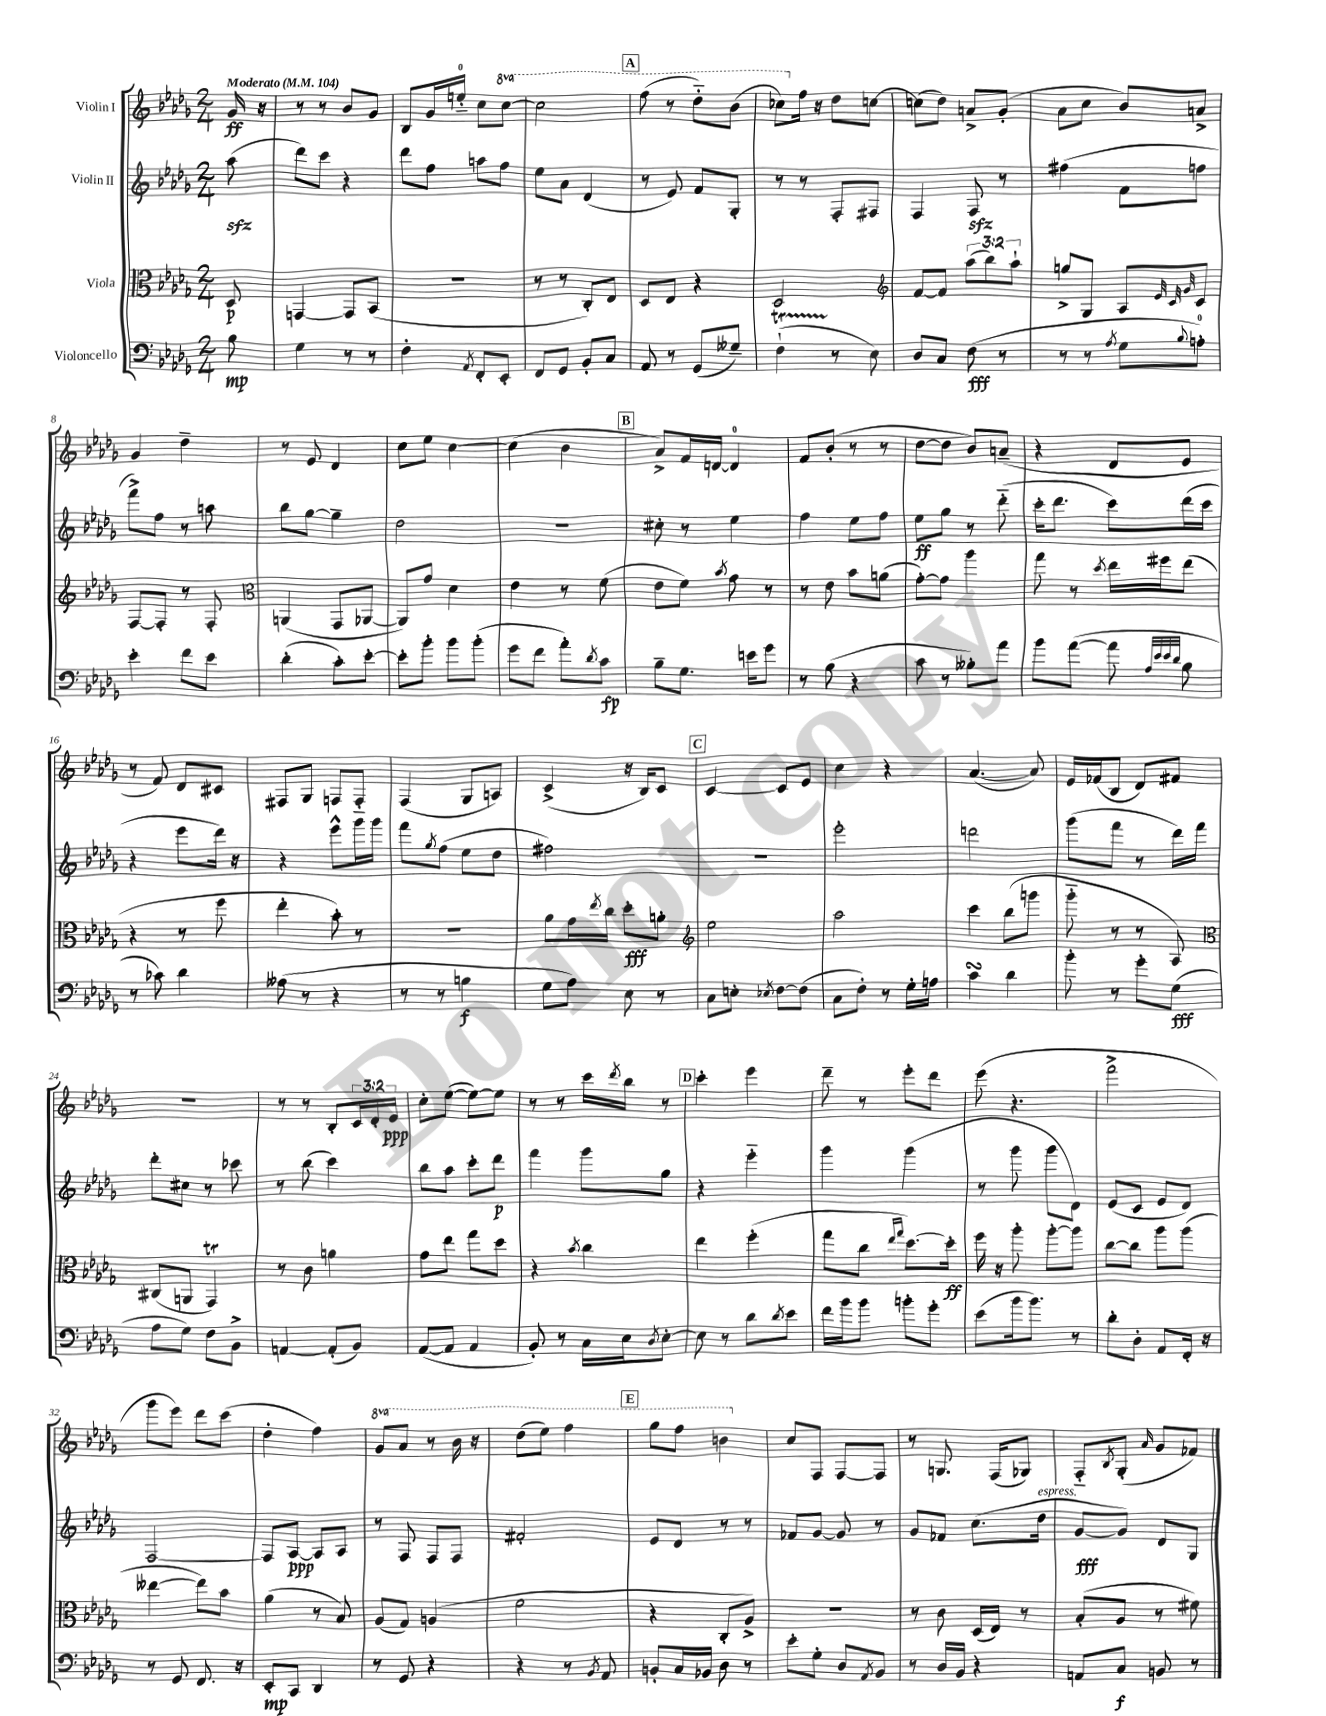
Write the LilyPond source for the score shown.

<<
\new StaffGroup <<
\new Staff = "s0" \with { instrumentName = "Violin I" } {
    \clef treble \key des \major \numericTimeSignature \time 2/4 \override Staff.TupletNumber.text = #tuplet-number::calc-fraction-text \set Staff.ottavationMarkups = #ottavation-simple-ordinals \partial 8 \tempo "Moderato" 4 = 104
    ges'16\ff r16 |
    r8 r8 bes'8 ges'8 |
    bes8 ges'16 e''16-0-_ c''8 \ottava #1 c'''8~ |
    c'''2 |
    \mark \markup { \box "A" } f'''8( r8 des'''8-_) bes''8( |
    ces'''8) \ottava #0 f''16 r16 des''8 c''!8~ |
    c''!8( des''8) a'8-> ges'8-.( |
    aes'8 c''8 bes'8) a'8-> |
    ges'4 des''4-- |
    r8 ees'8 des'4 |
    c''8 ees''8 c''4~ |
    c''4( bes'4 |
    \mark \markup { \box "B" } aes'8->) f'16 d'16~ d'4-0 |
    f'8 bes'8-.( r8 r8 |
    des''8~ des''8 bes'8) a'8--( |
    r4 des'8 ees'8 |
    r8 f'8) des'8 cis'8 |
    fis8 ges8 f8 f8-_ |
    f4( ges8 a8) |
    c'4->( r16 bes16) c'8 |
    \mark \markup { \box "C" } c'4~ c'8 ees'8 |
    c''4 r4 |
    aes'4.~( aes'8) |
    ees'16 fes'16( bes8 des'8) fis'8 |
    r2 |
    r8 r8 bes8-. \tuplet 3/2 { c'16 des'16-. ees'16\ppp } |
    c''8-. ees''8~( ees''8~) ees''8 |
    r8 r8 c'''16 \acciaccatura { des'''8 } bes''16 r8 |
    \mark \markup { \box "D" } c'''4-. ees'''4 |
    des'''8-- r8 ees'''8-. des'''8 |
    ees'''8( r4. |
    f'''2-> |
    ges'''8 ees'''8) des'''8 c'''8( |
    des''4-. f''4) |
    \ottava #1 ges''8 aes''8 r8 bes''16 r16 |
    des'''8( ees'''8) f'''4 |
    \mark \markup { \box "E" } ges'''8 f'''8 b''4 \ottava #0 |
    c''8 f8 f8~ f8 |
    r8 g8. f16( ges8) |
    f8-_ \acciaccatura { bes8 } ges8-.( \grace { aes'16 } ges'8 fes'8) \bar "|." |
}
\new Staff = "s1" \with { instrumentName = "Violin II" } {
    \clef treble \key des \major \numericTimeSignature \time 2/4 \partial 8
    aes''8\sfz( |
    des'''8) c'''8 r4 |
    des'''8 f''8 a''8 f''8 |
    ees''8 aes'8 des'4( |
    \mark \markup { \box "A" } r8 ees'8) f'8 ges8-. |
    r8 r8 f8-. fis8 |
    f4 f8\sfz r8 |
    fis''4( f'8 f''8 |
    f'''8->) f''8 r8 a''8 |
    bes''8 ges''8~ ges''4-- |
    des''2 |
    r2 |
    \mark \markup { \box "B" } cis''8-. r8 ees''4 |
    f''4 ees''8 f''8 |
    ees''8\ff ges''8 r8 des'''8-_( |
    c'''16-. des'''8. c'''8) des'''16( c'''16 |
    r4 ees'''8 des'''16) r16 |
    r4 ees'''8-^ ges'''16 ges'''16 |
    f'''8 \acciaccatura { ges''8 } f''8( ees''8 des''8 |
    fis''2) |
    \mark \markup { \box "C" } R2 |
    ees'''2-. |
    d'''2 |
    ges'''8( f'''8 r8 des'''16) f'''16 |
    des'''8-. cis''8 r8 ces'''8 |
    r8 bes''8( c'''4) |
    bes''8 aes''8 c'''8-. des'''8\p |
    f'''4 ges'''8 ges''8 |
    \mark \markup { \box "D" } r4 ees'''4-_ |
    ges'''4 ges'''4( |
    r8 ges'''8 ges'''8 des'8) |
    ees'8( c'8 ees'8 des'8) |
    f2~ |
    f8 aes8~\ppp aes8 aes8 |
    r8 f8 f8 f8 |
    fis'2-. |
    \mark \markup { \box "E" } ees'8 des'8 r8 r8 |
    fes'8 ges'8~ ges'8 r8 |
    ges'8 fes'8 c''8.( des''16^\markup { \italic "espress." } |
    ges'8~\fff ges'8) des'8 ges8 \bar "|." |
}
\new Staff = "s2" \with { instrumentName = "Viola" } {
    \clef alto \key des \major \numericTimeSignature \time 2/4 \override Staff.TupletNumber.text = #tuplet-number::calc-fraction-text \partial 8
    des8\p |
    g,4~ g,8 bes,8( |
    R2 |
    r8 r8 c8-.) ees8 |
    \mark \markup { \box "A" } des8 ees8 r4 |
    des2 |
    \clef treble f'8~ f'8 \tuplet 3/2 { aes''8( bes''8) aes''8-! } |
    g''8-> ges8 aes8 \grace { ees'32 c'32 ges'32 } c'8 |
    f8~ f8-. r8 f8-. |
    \clef alto a,4( ges,8 aes,8~ |
    aes,8) ges'8 des'4 |
    ees'4 r8 f'8( |
    \mark \markup { \box "B" } ees'8 f'8) \acciaccatura { bes'8 } ges'8 r8 |
    r8 ees'8 bes'8 a'8( |
    ges'8~-.) ges'8 aes''4 |
    ges''8 r8 \acciaccatura { des''8 } ees''16 fis''16 ees''8( |
    r4 r8 f''8 |
    ees''4-. bes'8-.) r8 |
    R2 |
    aes'8 ges'16 \acciaccatura { ees''8 } c''16 des''8-.\fff a'8-. |
    \mark \markup { \box "C" } \clef treble ees''2 |
    aes''2 |
    c'''4 bes''8( g'''8 |
    ges'''8-_ r8 r8 aes8) |
    \clef alto cis8( a,8 ges,4\trill) |
    r8 c'8 a'4 |
    ges'8 ees''8 ges''8 des''8 |
    r4 \acciaccatura { bes'8 } c''4 |
    \mark \markup { \box "D" } ees''4 f''4-.( |
    ges''8 c''8 \grace { ees''16 ges''16 } des''8.~) des''16-.\ff |
    f''16 r16 aes''8-. aes''8~-. aes''8 |
    c''8~ c''8 aes''8 aes''8( |
    eeses''4~ eeses''8) bes'8 |
    aes'4( r8 bes8) |
    aes8( ges8) a4( |
    f'2 |
    \mark \markup { \box "E" } r4 c8-. aes8->) |
    R2 |
    r8 c'8 des16( ees16) r8 |
    bes8-.( aes8 r8 fis'8) \bar "|." |
}
\new Staff = "s3" \with { instrumentName = "Violoncello" } {
    \clef bass \key des \major \numericTimeSignature \time 2/4 \partial 8
    bes8\mp |
    ges4 r8 r8 |
    f4-. \acciaccatura { aes,8 } f,8-. ees,8-. |
    f,8 ges,8 bes,8-. c8 |
    \mark \markup { \box "A" } aes,8 r8 ges,8( geses8--) |
    f4-!\startTrillSpan( r8\stopTrillSpan ees8) |
    des8 c8 f8\fff( r8 |
    r8 r8 \acciaccatura { aes8 } ges8 \appoggiatura { bes8 } a8-0-.) |
    ees'4-. f'8 ees'8 |
    des'4-.( c'8-.) ees'8~-. |
    ees'8-. bes'8-. bes'8 bes'8-.( |
    ges'8 f'8 aes'8-.) \acciaccatura { des'8 } c'8\fp |
    \mark \markup { \box "B" } bes8-- ges8. e'16 ges'8 |
    r8 bes8( r4 |
    c'8 r8 beses8-.) aes'8 |
    bes'8 aes'8~( aes'8 \grace { aes32 ees'32 ees'32 des'32 } bes8 |
    r8 ces'8) des'4 |
    aeses8( r8 r4 |
    r8 r8 b4\f |
    ges8 aes8) ees8 r8 |
    \mark \markup { \box "C" } c8 e8-. \acciaccatura { ees8 } f8~ f8( |
    c8 f8-.) r8 ges16-. a16 |
    c'4\turn des'4 |
    bes'8-. r8 ges'8-. ges8\fff( |
    aes8 ges8) f8 bes,8-> |
    a,4~ a,8-.( bes,8) |
    aes,8~( aes,8 aes,4 |
    bes,8-.) r8 c16 ees16 \acciaccatura { des8 } ees8~-. |
    \mark \markup { \box "D" } ees8 r8 des'8 \acciaccatura { des'8 } ees'8 |
    f'16 bes'16 bes'8 b'8-. ges'8-. |
    ees'8( bes'16 bes'8.) r8 |
    des'8-. des8-. aes,8 f,16-. r16 |
    r8 ges,8 f,8. r16 |
    ees,8-.\mp c,8 des,4 |
    r8 ges,8 r4 |
    r4 r8 \acciaccatura { bes,8 } aes,8 |
    \mark \markup { \box "E" } b,8-. c16 bes,16 des8 r8 |
    ees'8-. ges8-. des8 \acciaccatura { aes,8 } bes,8 |
    r8 des16 bes,16 r4 |
    a,8 c8\f b,8 r8 \bar "|." |
}
>>
>>
